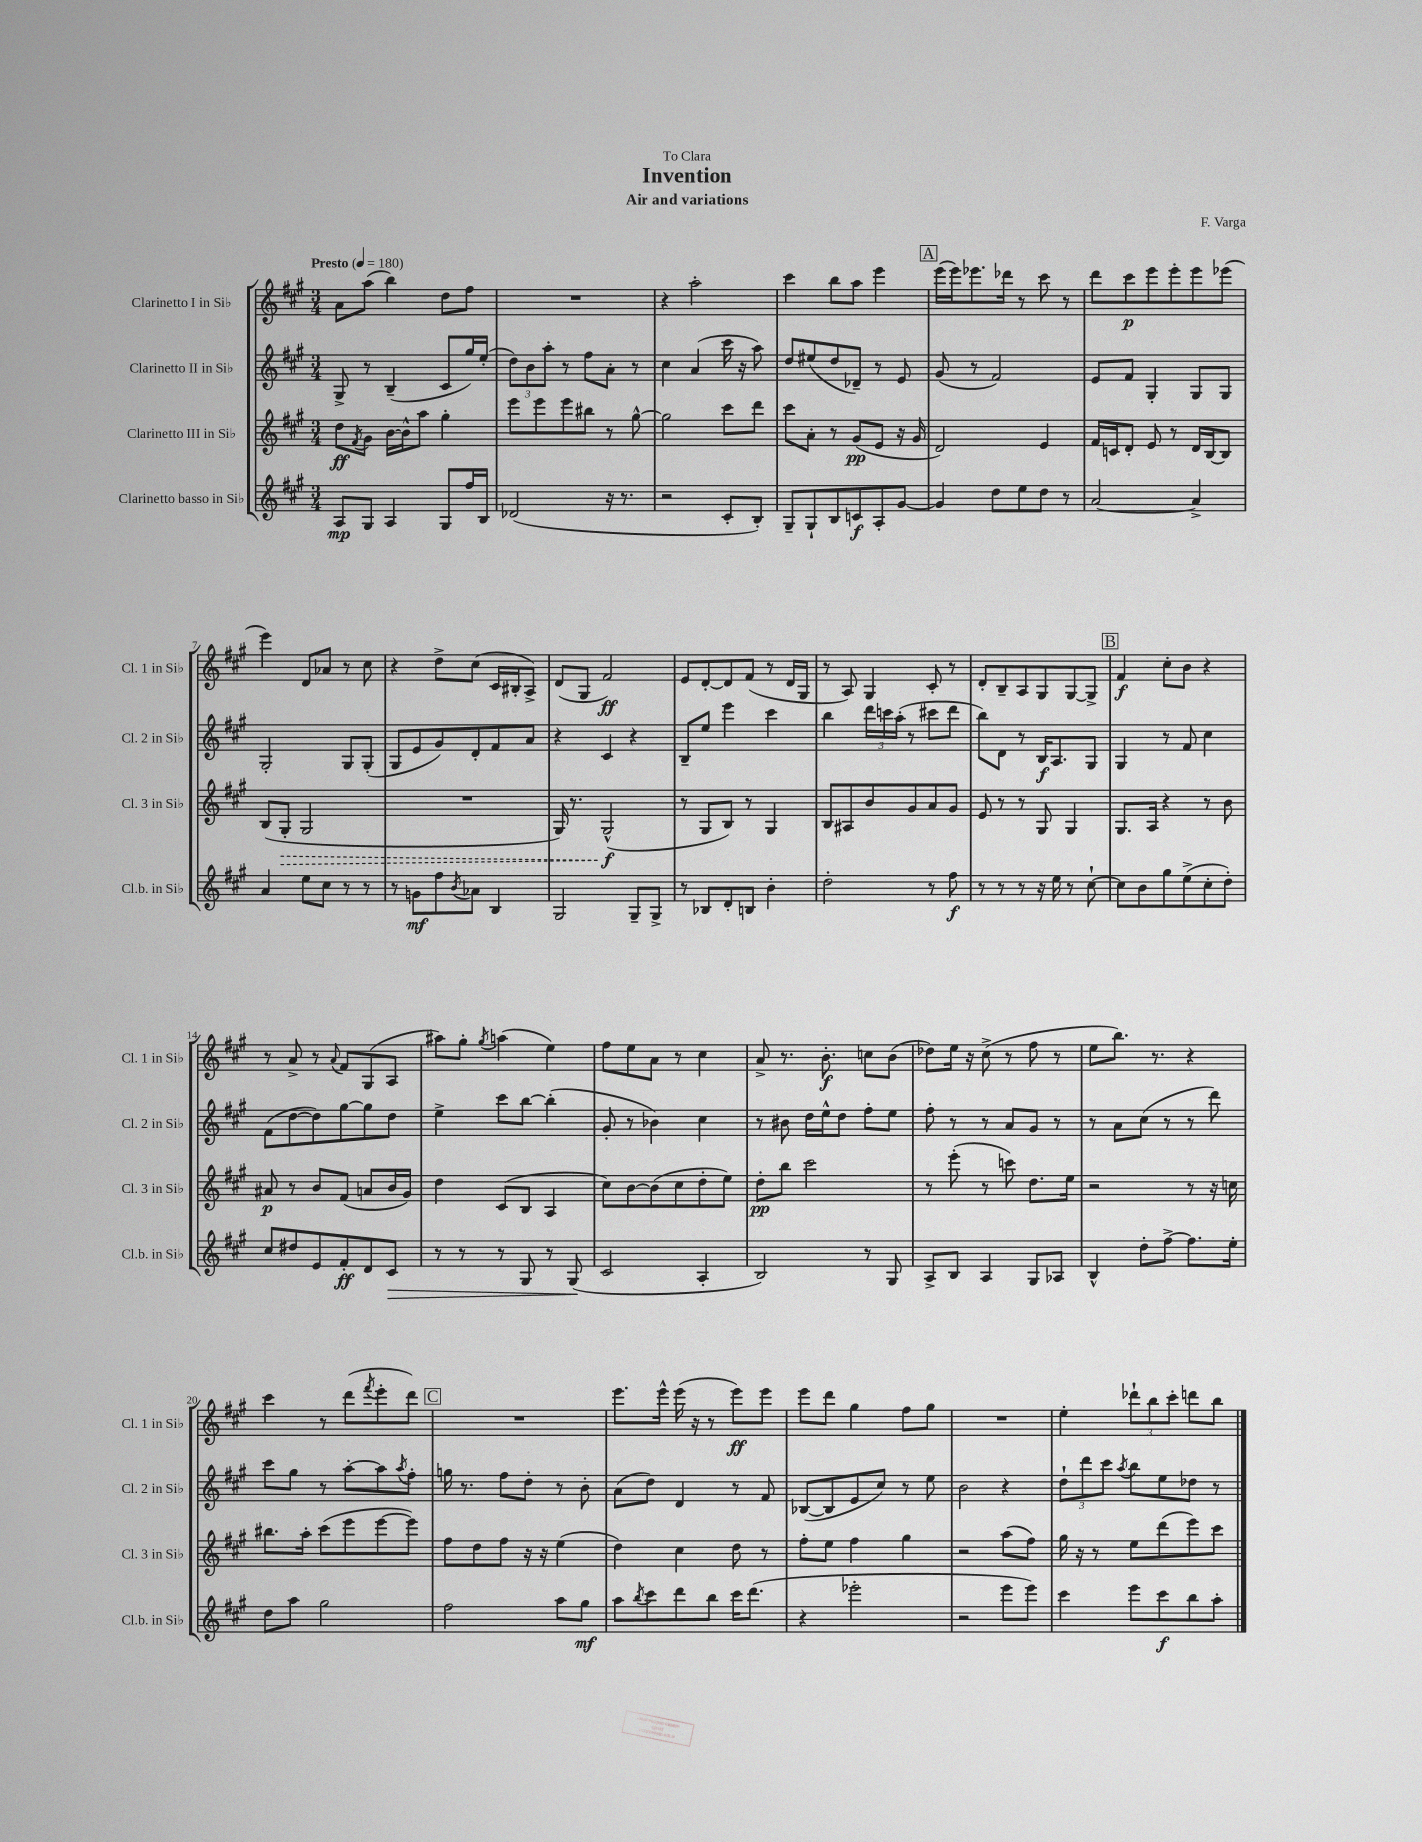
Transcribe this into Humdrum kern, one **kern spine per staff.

**kern	**kern	**kern	**kern
*staff4	*staff3	*staff2	*staff1
*clefG2	*clefG2	*clefG2	*clefG2
*k[f#c#g#]	*k[f#c#g#]	*k[f#c#g#]	*k[f#c#g#]
*M3/4	*M3/4	*M3/4	*M3/4
*MM180	*MM180	*MM180	*MM180
8A	8dd	8G#^	8a
.	8qf#	.	.
8G#	8g#	8r	(8aa
4A	[16b	(4B~	4bb)
.	16b^^]	.	.
.	8aa	.	.
8G#	4gg#'	8c#	8dd
16ff#	.	16gg#)	8ff#
16B	.	(16ee'	.
=	=	=	=
(2d-	8eee	12dd)	2.r
.	.	12b	.
.	8eee	.	.
.	.	12aa'	.
.	8eee	8r	.
.	8bb#	8ff#	.
16r	8r	8a'	.
8.r	.	.	.
.	[8gg#^^	8r	.
=	=	=	=
2r	2gg#]	4cc#	4r
.	.	(4a	2aa'
8c#'	8ccc#	16ccc#	.
.	.	16r	.
8B')	8ddd	8aa)	.
=	=	=	=
8G#~	8ccc#	8dd	4ccc#
8G#`	8a'	(8ee#	.
8B	8r	8dd	8bb
8c	(8g#	8d-~)	8aa
8A'	8e	8r	4eee
[8g#	16r	8e	.
.	16g#	.	.
=	=	=	=
4g#]	2d)	(8g#	(16eee
.	.	.	16eee)
.	.	8r	8.eee-
8dd	.	2f#)	.
.	.	.	16ddd-
8ee	.	.	8r
8dd	4e	.	8ccc#
8r	.	.	8r
=	=	=	=
[2a	16f#	8e	8ddd
.	16c	.	.
.	8d'	8f#	8ccc#
.	8e	4G#'	8eee
.	8r	.	8eee'
4a^]	16d	8G#	8eee
.	[16B	.	.
.	8B]	8G#	(8eee-
=	=	=	=
4a	(8B	2G#'	4eee)
.	8G#'	.	.
8ee	2G#	.	8d
8cc#	.	.	8a-
8r	.	8G#	8r
8r	.	(8G#'	8cc#
=	=	=	=
8r	2.r	8G#	4r
8g	.	8e	.
8ff#	.	8g#)	8dd^
8qb	.	.	.
8a-	.	8d'	(8cc#
4B	.	8f#	16c#
.	.	.	16B#'
.	.	8a	8A^)
=	=	=	=
2G#	16G#)	4r	(8d
.	8.r	.	.
.	.	.	8G#
.	(2G#^^	4c#	2f#)
8G#~	.	4r	.
8G#^	.	.	.
=	=	=	=
8r	8r	8B~	8e
8B-	8G#	8ee	[8d'
8d'	8B)	4eee	8d]
8B	8r	.	(8f#
4b'	4G#	4ccc#	8r
.	.	.	16d
.	.	.	16G#
=	=	=	=
2dd'	8B	4bb	8r
.	8A#	.	8A)
.	8b	24ddd	4G#
.	.	24ccc	.
.	.	(24aa'	.
.	8g#	8r	.
8r	8a	8ccc#	8c#'
8ff#	8g#	8ddd	8r
=	=	=	=
8r	8e	8bb)	8d'
8r	8r	8d	8B~
8r	8r	8r	8A
16r	8G#	16B	8G#
16ee	.	8.A	.
8r	4G#	.	[8G#
[8cc#`	.	8G#	8G#^]
=	=	=	=
8cc#]	8.G#	4G#	4f#
8b	.	.	.
.	16A	.	.
8gg#	4r	8r	8cc#'
(8ee^	.	8f#	8b
8cc#'	8r	4cc#	4r
8dd')	8b	.	.
=	=	=	=
8cc#	8a#	(8f#	8r
8dd#	8r	[8dd	8a^
8e	8b	8dd])	8r
.	.	.	8qqa
8f#'	(8f#	[8gg#	8f#
8d	8a	8gg#]	(8G#
8c#	16b	8dd	8A
.	16g#)	.	.
=	=	=	=
8r	4dd	4ee^	8aa#)
8r	.	.	8gg#'
.	.	.	8qgg#
8r	(8c#	8ccc#	(4aa
8G#	8B	[8bb	.
8r	4A	(4bb']	4ee)
(8G#	.	.	.
=	=	=	=
2c#	8cc#)	8g#'	8ff#
.	[8b	8r	8ee
.	(8b]	4b-)	8a
.	8cc#	.	8r
4A'	8dd'	4cc#	4cc#
.	8ee)	.	.
=	=	=	=
2B)	8dd'	8r	8a^
.	8bb	8b#	8.r
.	2ccc#	16dd	.
.	.	16ee^^	8.b'
.	.	8dd	.
8r	.	8ff#'	8cc
8G#	.	8ee	(8b
=	=	=	=
8A^	8r	8ff#'	8dd-)
8B	(8eee'	8r	16ee
.	.	.	16r
4A	8r	8r	(8cc#^
.	8ccc)	8a	8r
8G#	8.dd	8g#	8ff#
8A-	.	8r	8r
.	16ee	.	.
=	=	=	=
4B^^	2r	8r	8ee
.	.	8a	8.bb)
8dd'	.	(8cc#	.
.	.	.	8.r
[8ff#^	.	8r	.
8.ff#]	8r	8r	4r
.	16r	8ddd)	.
16ee'	16cc	.	.
=	=	=	=
8dd	8.bb#	8ccc#	4ccc#
8aa	.	8gg#	.
.	16aa'	.	.
2gg#	(8ccc#	8r	8r
.	8eee	[8aa'	(8ddd
.	.	.	8qfff#
.	[8eee	8aa]	8eee'
.	.	8qaa	.
.	8eee])	8ff#'	8ddd)
=	=	=	=
2ff#	8ff#	16gg	2.r
.	.	8.r	.
.	8dd	.	.
.	8ff#	8ff#	.
.	16r	8dd'	.
.	16r	.	.
8aa	(4ee	8r	.
8gg#	.	8b'	.
=	=	=	=
8aa	4dd)	(8a	8.eee
8qbb	.	.	.
8ccc#	.	8dd)	.
.	.	.	16eee^^
8ddd	4cc#	4d	(16eee
.	.	.	16r
8bb	.	.	8r
16ccc#	8dd	8r	8eee)
(8.ddd	.	.	.
.	8r	8f#	8eee
=	=	=	=
4r	8ff#'	([8B-	8eee
.	8ee	8B-]	8ddd
2eee-'	4ff#	8e	4gg#
.	.	8cc#)	.
.	4gg#	8r	8ff#
.	.	8ee	8gg#
=	=	=	=
2r	2r	2b	2.r
8eee	(8aa	4r	.
8eee)	8ff#)	.	.
=	=	=	=
4ccc#	16gg#	12dd`	4ee'
.	16r	.	.
.	.	12ddd	.
.	8r	.	.
.	.	12ccc#	.
.	.	8qaa	.
8eee	8ee	8bb	12ddd-`
.	.	.	12bb
8ccc#	(8ddd	8ee	.
.	.	.	12ccc#'
8bb	8eee)	8dd-	8ddd
8aa'	8ccc#	8r	8bb
==	==	==	==
*-	*-	*-	*-
